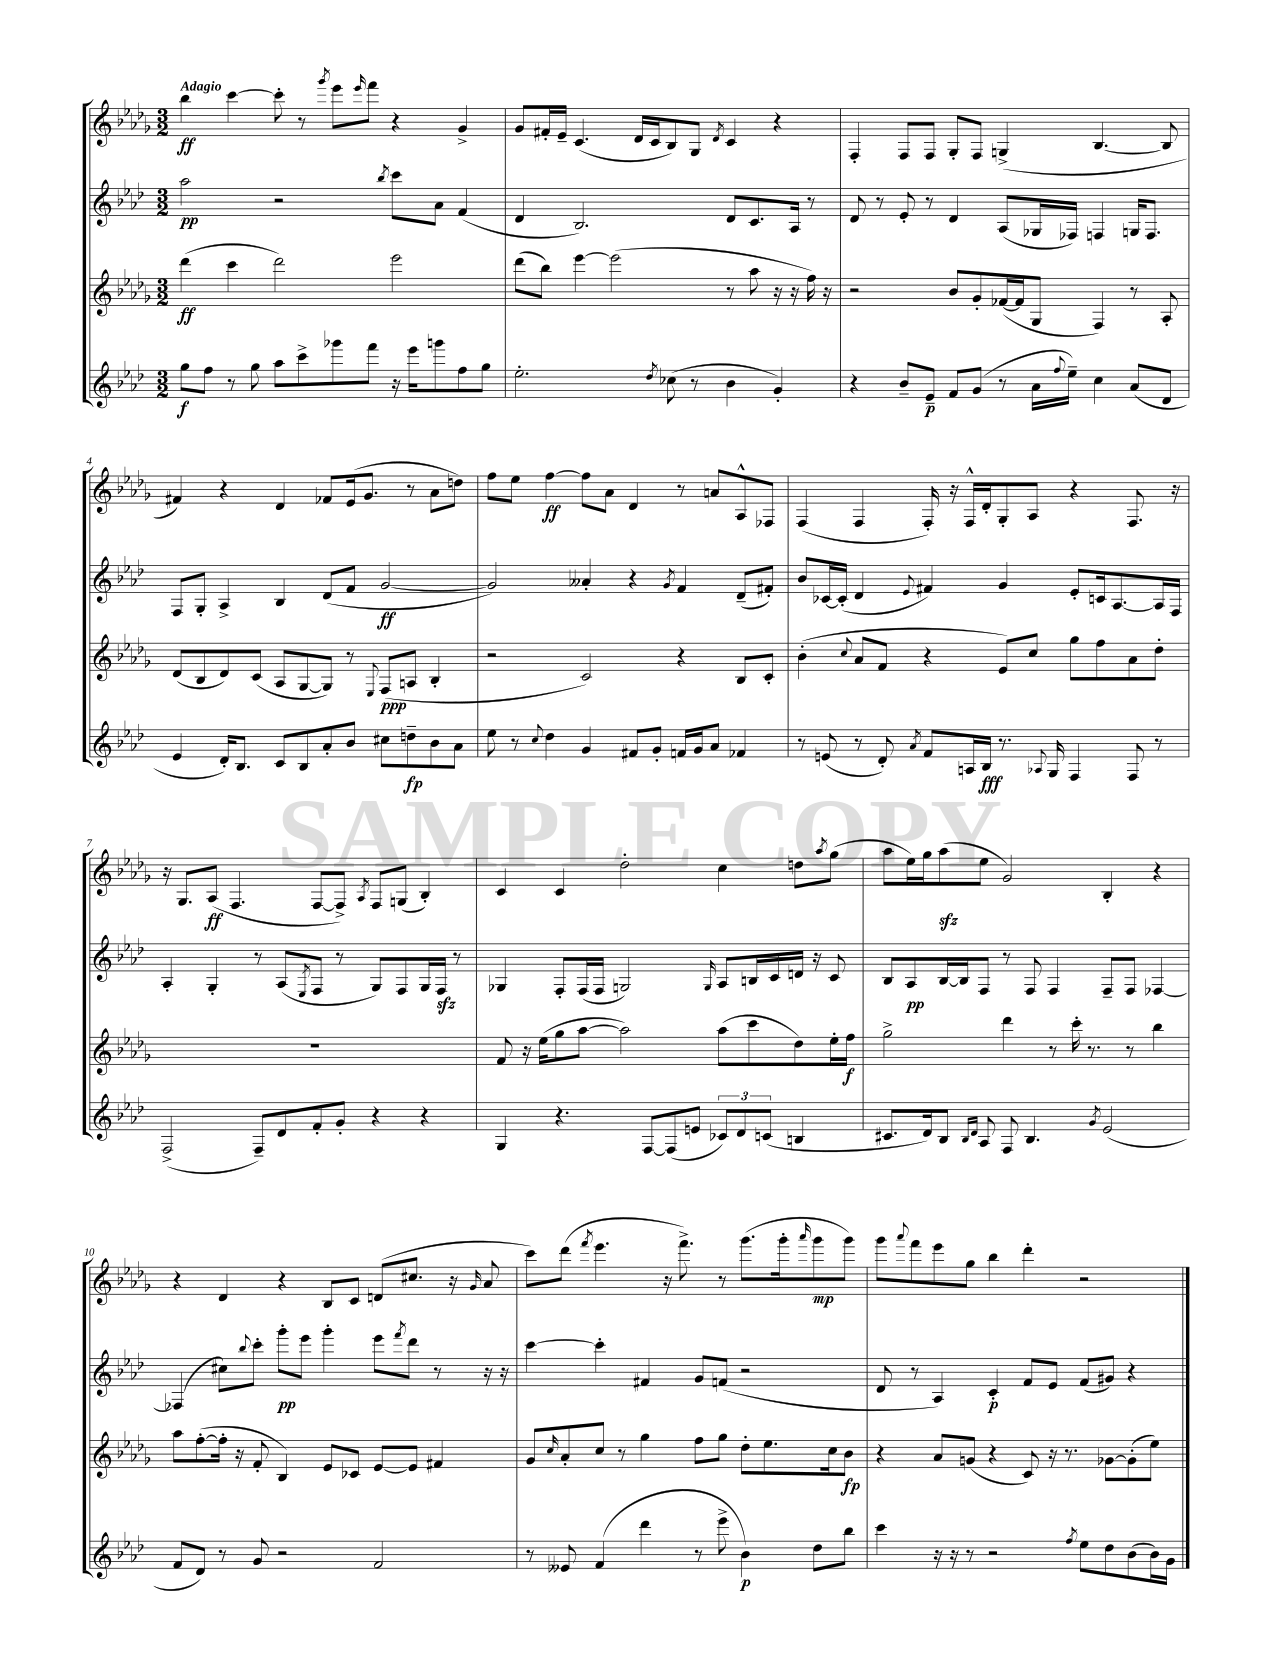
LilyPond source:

<<
\new StaffGroup <<
\new Staff = "s0" {
    \clef treble \key des \major \numericTimeSignature \time 3/2 \tempo "Adagio"
    bes''4\ff c'''4~ c'''8-. r8 \acciaccatura { ges'''8 } ees'''8 \grace { ees'''16 } f'''8 r4 ges'4-> |
    ges'8 fis'16-. ees'16-- c'4.( des'16 c'16 bes8) ges8 \acciaccatura { des'8 } c'4 r4 |
    f4-. f8 f8 ges8-. f8 g4->( bes4.~ bes8 |
    fis'4) r4 des'4 fes'8 ees'16( ges'8. r8 aes'8 d''8) |
    f''8 ees''8 f''4~\ff f''8 aes'8 des'4 r8 a'8 aes8-^ fes8 |
    f4( f4 f16-.) r16 f16-^ des'16-. ges8-. aes8 r4 f8. r16 |
    r16 ges8. aes8\ff( f4. f8~ f8->) \acciaccatura { aes8 } f8 g8( bes4-.) |
    c'4 c'4 des''2-. c''4 d''8 \acciaccatura { aes''8 } ges''8( |
    aes''8 ees''16) ges''16 aes''8\sfz( ees''8 ges'2) bes4-. r4 |
    r4 des'4 r4 bes8 c'8 d'8( cis''8. r16 \grace { ges'16 } aes'8 |
    c'''8) des'''8( \acciaccatura { f'''8 } ees'''4. r16 f'''8.->) r8 ges'''8.( ges'''16-. \grace { aes'''16 } ges'''8\mp ges'''8) |
    ges'''8 \appoggiatura { aes'''8 } f'''8 ees'''8 ges''8 bes''4 des'''4-. r2 \bar "|." |
}
\new Staff = "s1" {
    \clef treble \key aes \major \numericTimeSignature \time 3/2
    aes''2\pp r2 \acciaccatura { bes''8 } c'''8 aes'8 f'4( |
    des'4 bes2.) des'8 c'8. aes16 r8 |
    des'8 r8 ees'8-. r8 des'4 aes8( ges16 fes16) f4 g16 f8. |
    f8 g8-. aes4-> bes4 des'8( f'8 g'2~\ff |
    g'2) aeses'4-. r4 \acciaccatura { g'8 } f'4 des'8--( fis'8-.) |
    bes'8 ces'16~ ces'16-.( des'4 \appoggiatura { ees'8 } fis'4) g'4 ees'8-. c'16 aes8.~ aes16 f16 |
    aes4-. g4-. r8 aes8( \acciaccatura { ees8 } f8 r8 g8) f8 g16 f16\sfz r8 |
    ges4 f8-. f16( f16 g2) \grace { g16 } aes8 b16 c'16 d'16 r16 c'8 |
    bes8 aes8\pp bes16~ bes16 f8 r8 f8 f4 f8-- f8 fes4~ |
    fes4( cis''8) \appoggiatura { bes''8 } c'''8-. g'''8-.\pp ees'''8 g'''4-. ees'''8 \acciaccatura { f'''8 } des'''8 r8 r16 r16 |
    c'''4~ c'''4-. fis'4 g'8 f'8( r2 |
    des'8 r8 aes4) c'4-.\p f'8 ees'8 f'8( gis'8) r4 \bar "|." |
}
\new Staff = "s2" {
    \clef treble \key des \major \numericTimeSignature \time 3/2
    des'''4\ff( c'''4 des'''2) ees'''2 |
    des'''8( bes''8) ees'''4~ ees'''2( r8 aes''8 r16 r16 f''16) r16 |
    r2 bes'8 ges'8-. fes'16~( fes'16 ges8 f4) r8 aes8-. |
    des'8( bes8 des'8) c'8( aes8 ges8~ ges8) r8 \appoggiatura { ees8 } f8\ppp( a8 bes4-. |
    r2 c'2) r4 bes8 c'8-. |
    bes'4-.( \appoggiatura { c''8 } aes'8 f'8 r4 ees'8) c''8 ges''8 f''8 aes'8 des''8-. |
    R1. |
    f'8 r16 ees''16( ges''8 aes''8~ aes''2) aes''8( c'''8 des''8) ees''16-. f''16\f |
    ges''2-> des'''4 r8 c'''16-. r8. r8 bes''4 |
    aes''8 f''8~-.( f''16-. r16 f'8-. bes4) ees'8 ces'8 ees'8~ ees'8 fis'4 |
    ges'8 \grace { c''16 } aes'8-. c''8 r8 ges''4 f''8 ges''8 des''8-. ees''8. c''16 bes'8\fp |
    r4 aes'8 g'8( r4 c'8) r16 r8. ges'8~ ges'8-.( ees''8) \bar "|." |
}
\new Staff = "s3" {
    \clef treble \key aes \major \numericTimeSignature \time 3/2
    g''8\f f''8 r8 g''8 aes''8 c'''8-> ges'''8 f'''8 r16 ees'''16 g'''8 f''8 g''8 |
    ees''2.-. \acciaccatura { des''8 } ces''8( r8 bes'4 g'4-.) |
    r4 bes'8-- ees'8--\p f'8 g'8( r8 aes'16 \appoggiatura { f''8 } ees''16--) c''4 aes'8( des'8 |
    ees'4 des'16-.) bes8. c'8 bes8 aes'8-. bes'8 cis''8 d''8--\fp bes'8 aes'8 |
    ees''8 r8 \appoggiatura { c''8 } des''4 g'4 fis'8 g'8-. f'16 g'16 aes'8 fes'4 |
    r8 e'8( r8 des'8-.) \acciaccatura { aes'8 } f'8 a16 bes16\fff r8. \appoggiatura { aes8 } g16 f4 f8 r8 |
    f2->( f8--) des'8 f'8-. g'8-. r4 r4 |
    g4 r4. f8~ f8( e'8 \tuplet 3/2 { ces'8) des'8 c'8( } b4 |
    cis'8. des'16) bes8 \grace { bes16 des'16 } aes8 f8 bes4. \acciaccatura { g'8 } ees'2( |
    f'8 des'8) r8 g'8 r2 f'2 |
    r8 eeses'8 f'4( des'''4 r8 ees'''8-> bes'4\p) des''8 bes''8 |
    c'''4 r16 r16 r8 r2 \acciaccatura { f''8 } ees''8 des''8 bes'8( bes'16) g'16 \bar "|." |
}
>>
>>
